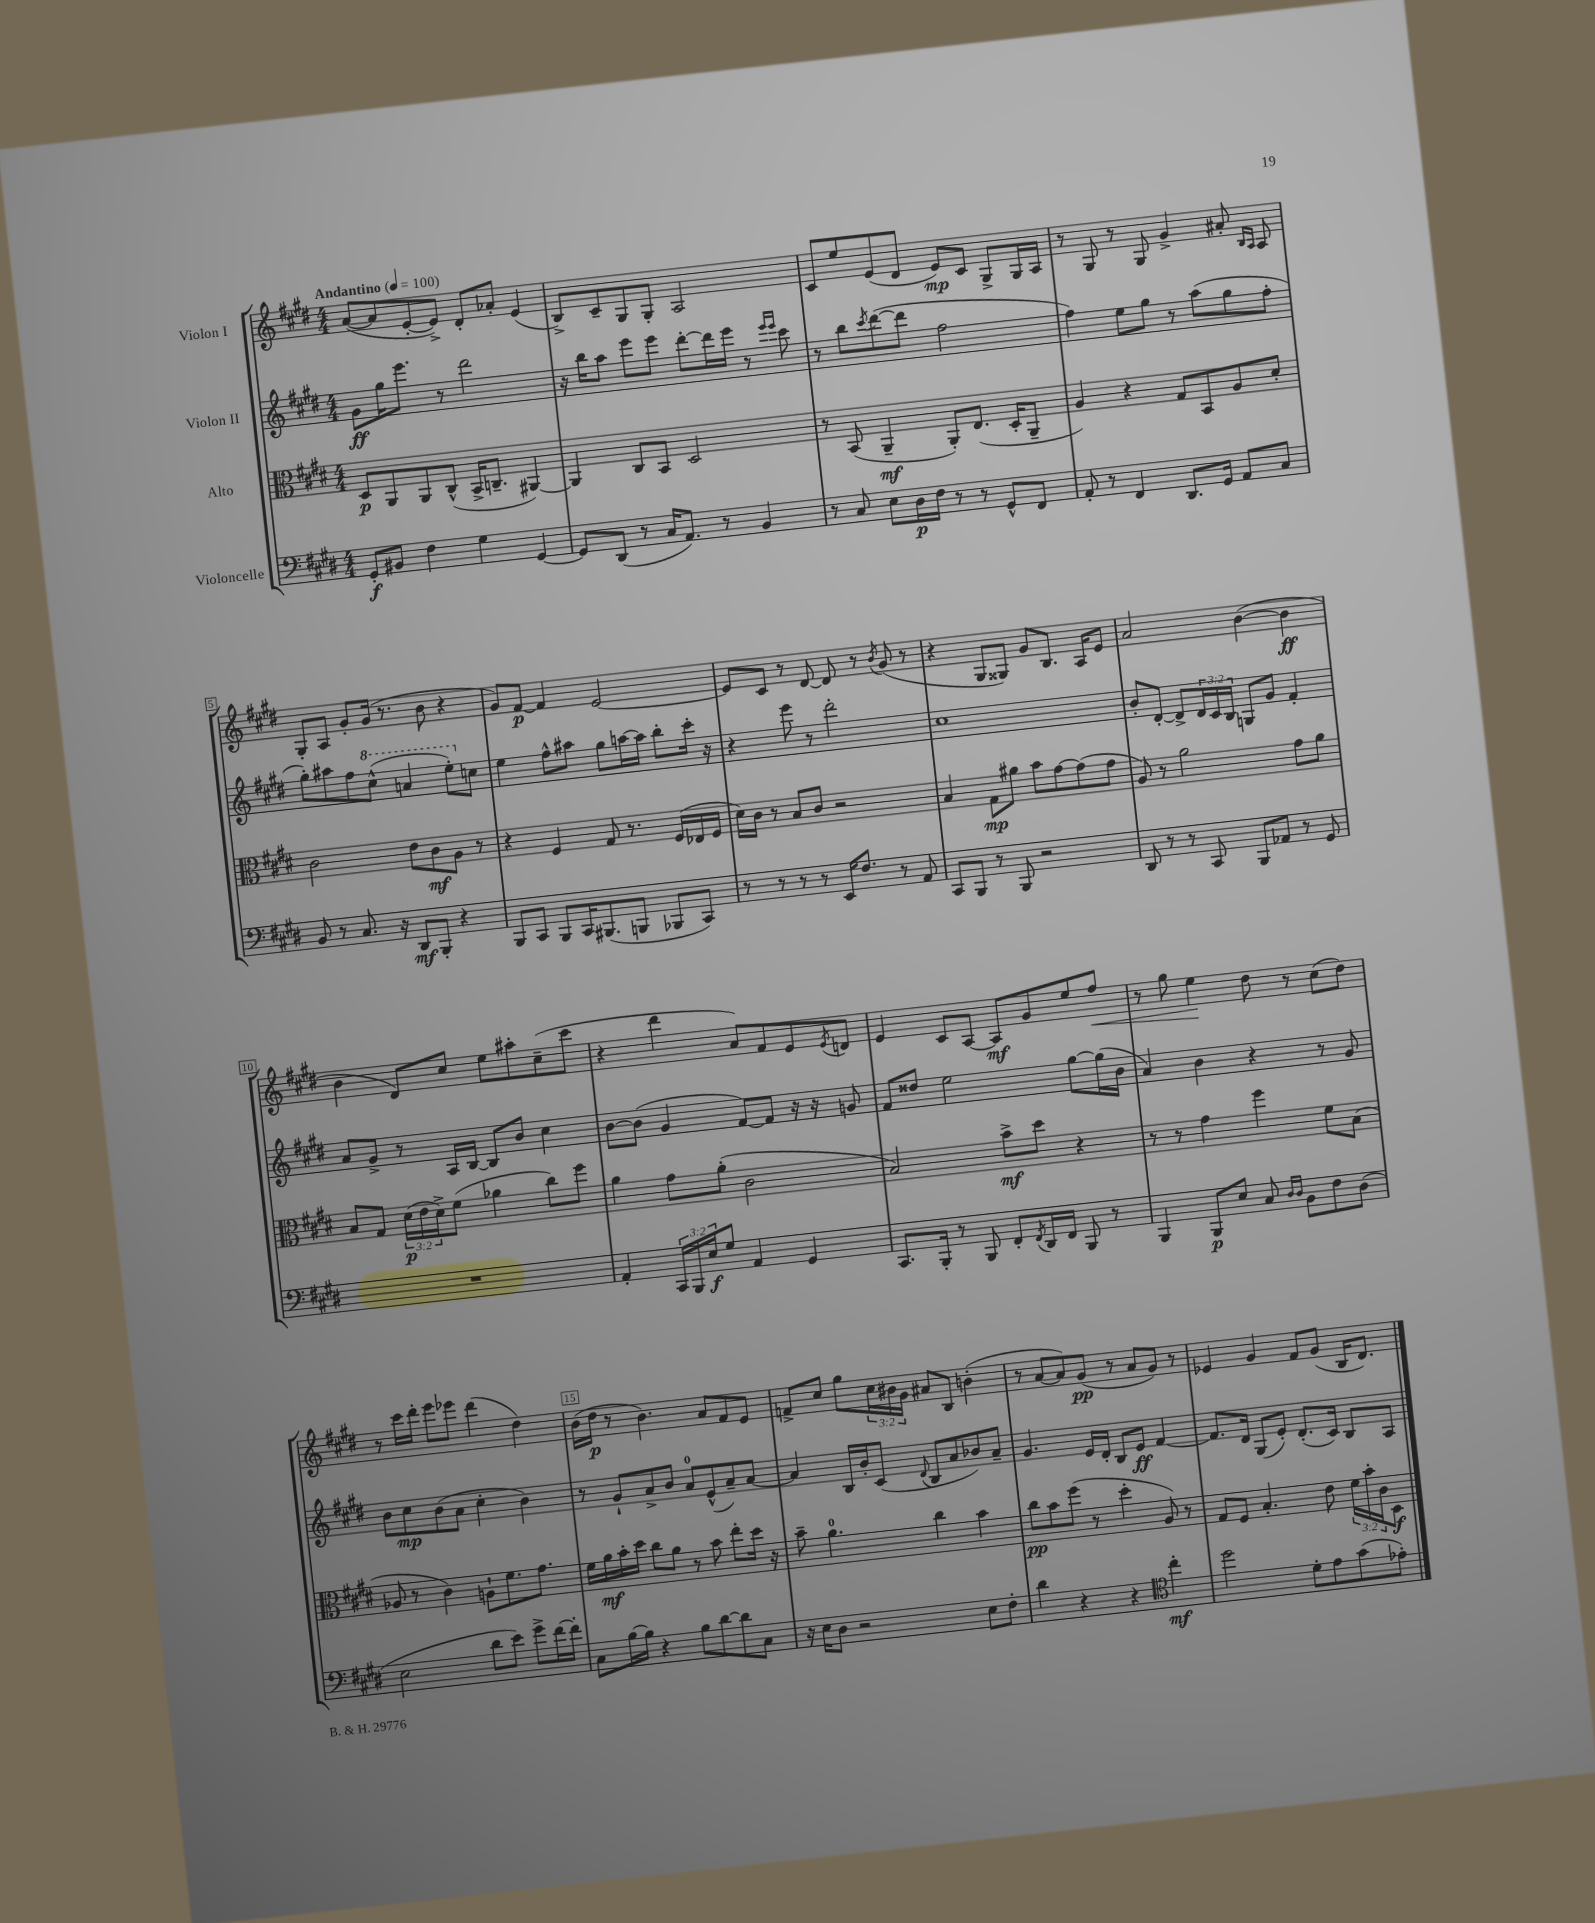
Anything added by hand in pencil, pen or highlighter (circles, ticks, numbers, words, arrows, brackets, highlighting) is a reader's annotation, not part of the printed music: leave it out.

**kern	**dynam	**kern	**dynam	**kern	**dynam	**kern	**dynam
*part4	*part4	*part3	*part3	*part2	*part2	*part1	*part1
*staff4	*staff4	*staff3	*staff3	*staff2	*staff2	*staff1	*staff1
*I"Violoncelle	*	*I"Alto	*	*I"Violon II	*	*I"Violon I	*
*clefF4	*	*clefC3	*	*clefG2	*	*clefG2	*
*k[f#c#g#d#]	*	*k[f#c#g#d#]	*	*k[f#c#g#d#]	*	*k[f#c#g#d#]	*
*M4/4	*	*M4/4	*	*M4/4	*	*M4/4	*
*MM100	*	*MM100	*	*MM100	*	*MM100	*
=1	=1	=1	=1	=1	=1	=1	=1
!	!	!	!	!	!	!LO:TX:a:B:t=Andantino	!
8GG#'/L	f	8D#/L	p	8g#\L	ff	([8a/L	.
8BB#X/J	.	8AA/	.	16gg#\K	.	8a/]	.
.	.	.	.	8.eee\J	.	.	.
4F#\	.	8AA/	.	.	.	[8e'/	.
.	.	(8C#^^/J	.	8r	.	8e^/J])	.
4G#\	.	16BB^/KL	.	2ddd#\	.	8d#'/L	.
.	.	8.Cn~/J	.	.	.	.	.
.	.	.	.	.	.	8a-X'/J	.
[4GG#/	.	[4AA#X/)	.	.	.	(4e/	.
=2	=2	=2	=2	=2	=2	=2	=2
8GG#/L]	.	4AA#/]	.	16r	.	8B^/L)	.
.	.	.	.	16bb\KL	.	.	.
(8DD#/J	.	.	.	8aa\J	.	8c#~/	.
8r	.	8C#/L	.	8eee\L	.	8G#/	.
16C#/KL	.	8BB/J	.	8eee\J	.	8G#'/J	.
8.AA/J)	.	.	.	.	.	.	.
.	.	2D#/	.	[8ddd#'\L	.	2A/	.
8r	.	.	.	16ddd#\L]	.	.	.
.	.	.	.	16eee\JJ	.	.	.
4BB/	.	.	.	8r	.	.	.
.	.	.	.	16qqeee/LL	.	.	.
.	.	.	.	16qqeee/JJ	.	.	.
.	.	.	.	8ccc#\	.	.	.
=3	=3	=3	=3	=3	=3	=3	=3
8r	.	8r	.	8r	.	8c#/L	.
8C#/	.	(8BB/	.	8bb\L	.	8ee/	.
.	.	.	.	8qccc#/	.	.	.
8E\L	.	4AA~/	mf	([8ddd#\	.	(8e/	.
16D#\L	p	.	.	8ddd#\J]	.	8d#/J	.
16F#\JJ	.	.	.	.	.	.	.
8r	.	8AA'/L)	.	2ff#\	.	8e/L)	mp
8r	.	(8.E/J	.	.	.	8c#/J	.
8GG#^^/L	.	.	.	.	.	8G#^/L	.
.	.	16D#'/KL	.	.	.	.	.
8FF#/J	.	8AA~/J	.	.	.	16G#/L	.
.	.	.	.	.	.	16A/JJ	.
=4	=4	=4	=4	=4	=4	=4	=4
8AA'/	.	4A/)	.	4ff#\)	.	8r	.
8r	.	.	.	.	.	8G#/	.
4FF#/	.	4r	.	8ee\L	.	8r	.
.	.	.	.	8gg#\J	.	8G#/	.
8.DD#/L	.	8G#/L	.	8r	.	4g#^/	.
.	.	8BB/	.	(8aa\L	.	.	.
16GG#/Jk	.	.	.	.	.	.	.
8AA/L	.	8A/	.	8gg#\	.	8a#X'/	.
.	.	.	.	.	.	16qqB/LL	.
.	.	.	.	.	.	16qqA/JJ	.
8C#/J	.	8d#'/J	.	8ff#'\J	.	8A/	.
!!LO:LB:g=z
=5	=5	=5	=5	=5	=5	=5	=5
8BB/	.	2c#\	.	8gg#'\L)	.	8G#'/L	.
8r	.	.	.	8aa#X\	.	8A/J	.
8.C#/	.	.	.	8ff#\	.	8g#'/L	.
*	*	*	*	*8va	*	*	*
.	.	.	.	(8ccc#^^\J	.	(16g#/Jk	.
16r	.	.	.	.	.	8.r	.
8DD#/L	mf	8e\L	.	4aan/	.	.	.
8BBB'/J	.	8c#\	mf	.	.	8b\	.
4r	.	8A\J	.	8eee'\L)	.	4r	.
*	*	*	*	*X8va	*	*	*
.	.	8r	.	8ccn\J	.	.	.
=6	=6	=6	=6	=6	=6	=6	=6
8BBB/L	.	4r	.	4ee\	.	8g#/L)	.
8CC#/J	.	.	.	.	.	[8f#/J	p
8BBB/L	.	4F#/	.	8ff#^^\L	.	4f#/]	.
16CC#/K	.	.	.	8aa#X\J	.	.	.
(8.BBB#X/	.	.	.	.	.	.	.
.	.	8G#/	.	8gg#\L	.	[2e/	.
8BBBn/J	.	8.r	.	[16aan\L	.	.	.
.	.	.	.	16aa\JJ]	.	.	.
8BBB-X/L	.	.	.	8bb'\L	.	.	.
.	.	(16F#/LL	.	.	.	.	.
8CC#/J)	.	16E-X/	.	16ccc#'\Jk	.	.	.
.	.	16F#/JJ	.	16r	.	.	.
=7	=7	=7	=7	=7	=7	=7	=7
8r	.	16d#\LL)	.	4r	.	8e/L]	.
.	.	16c#\JJ	.	.	.	.	.
8r	.	8r	.	.	.	8c#/J	.
8r	.	8B/L	.	8eee\	.	8r	.
8r	.	8c#/J	.	8r	.	[8d#/	.
16EE/KL	.	2r	.	2ddd#'\	.	8d#/]	.
8.F#/J	.	.	.	.	.	.	.
.	.	.	.	.	.	8r	.
.	.	.	.	.	.	8qb/	.
8r	.	.	.	.	.	(8g#/	.
8AA/	.	.	.	.	.	8r	.
=8	=8	=8	=8	=8	=8	=8	=8
8CC#/L	.	4B/	.	1cc#	.	4r	.
8BBB/J	.	.	.	.	.	.	.
8r	.	8G#\L	mp	.	.	8G#/L	.
8BBB/	.	8a#X\J	.	.	.	8G##X/J)	.
2r	.	8b\L	.	.	.	8g#/L	.
.	.	[8g#\	.	.	.	8.B/J	.
.	.	(8g#\]	.	.	.	.	.
.	.	.	.	.	.	16A/KL	.
.	.	8g#\J	.	.	.	8e/J	.
=9	=9	=9	=9	=9	=9	=9	=9
8DD#/	.	8A/)	.	8b'/L	.	2a/	.
8r	.	8r	.	[8d#'/J	.	.	.
8r	.	2a\	.	8d#^/L]	.	.	.
8CC#/	.	.	.	24d#/L	.	.	.
.	.	.	.	24c#/	.	.	.
.	.	.	.	24B/JJ	.	.	.
8BBB/L	.	.	.	8Gn/L	.	([4b\	.
8AA-X/J	.	.	.	8g#/J	.	.	.
8r	.	8g#\L	.	4f#'/	.	4b\]	ff
8GG#/	.	8a\J	.	.	.	.	.
!!LO:LB:g=z
=10	=10	=10	=10	=10	=10	=10	=10
1r	.	8B/L	.	8a/L	.	4b\	.
.	.	8G#/J	.	8g#^/J	.	.	.
.	.	(24d#\LL	p	8r	.	8d#/L)	.
.	.	24e\	.	.	.	.	.
.	.	24d#^\J)	.	.	.	.	.
.	.	(8f#\J	.	16A/LL	.	8cc#/J	.
.	.	.	.	[16B/JJ	.	.	.
.	.	4a-X\	.	8B/L]	.	8ee\L	.
.	.	.	.	8b/J	.	8aa#X'\	.
.	.	8cc#\L)	.	4cc#\	.	(8cc#~\	.
.	.	8ff#\J	.	.	.	8ccc#\J	.
=11	=11	=11	=11	=11	=11	=11	=11
4AA'/	.	4a\	.	[8b\L	.	4r	.
.	.	.	.	(8b\J]	.	.	.
24CC#/LL	.	8g#\L	.	4g#/	.	4ddd#\	.
24BBB/	.	.	.	.	.	.	.
24E/J	f	.	.	.	.	.	.
8G#/J	.	(8a'\J	.	.	.	.	.
4AA/	.	2c#\	.	[8f#/L)	.	8a/L)	.
.	.	.	.	8f#/J]	.	8f#/	.
4GG#/	.	.	.	16r	.	8e/	.
.	.	.	.	16r	.	.	.
.	.	.	.	.	.	8qe/	.
.	.	.	.	8gn/	.	8dn/J	.
=12	=12	=12	=12	=12	=12	=12	=12
8.CC#/L	.	2B/)	.	8f#/L	.	4e/	.
.	.	.	.	8dd##X/J	.	.	.
16BBB'/Jk	.	.	.	.	.	.	.
8r	.	.	.	2ee\	.	8c#/L	.
8BBB/	.	.	.	.	.	[8A/J	.
8FF#'/L	.	8b^\L	mf	.	.	8A/L]	mf
8qFF#/	.	.	.	.	.	.	.
16DD#/L	.	8dd#\J	.	.	.	8g#/	.
16FF#/JJ	.	.	.	.	.	.	.
8BBB/	.	4r	.	[8gg#\L	.	8ee/	.
!	!	!	!	!	!	!	!LO:HP:b
8r	.	.	.	(16gg#\L]	.	8ff#/J	<
.	.	.	.	16b\JJ	.	.	.
=13	=13	=13	=13	=13	=13	=13	=13
4BBB/	.	8r	.	4a/)	.	8r	.
.	.	8r	.	.	.	8gg#\	.
8BBB/L	p	4g#\	.	4b\	.	4ee\	.
8E/J	.	.	.	.	.	.	.
8C#/	.	4ff#\	.	4r	.	8dd#\	[
16qqD#/LL	.	.	.	.	.	.	.
16qqD#/JJ	.	.	.	.	.	.	.
8BB\L	.	.	.	.	.	8r	.
8F#\	.	8f#\L	.	8r	.	(8cc#\L	.
(8D#\J	.	(8B\J	.	8g#/	.	8dd#\J)	.
!!LO:LB:g=z
=14	=14	=14	=14	=14	=14	=14	=14
2E\	.	8A-X/	.	8b\L	.	8r	.
.	.	8r	.	8cc#\	mp	16ccc#\LL	.
.	.	.	.	.	.	16ddd#'\JJ	.
.	.	4c#\)	.	(8b\	.	8eee\L	.
.	.	.	.	8a\J	.	8eee-X\J	.
8d#\L	.	8An`\L	.	4cc#'\	.	(4ddd#\	.
8e\J)	.	8.f#\	.	.	.	.	.
8g#^\L	.	.	.	4b\)	.	4dd#\)	.
.	.	8.g#\J	.	.	.	.	.
[16f#\L	.	.	.	.	.	.	.
16f#'\JJ]	.	.	.	.	.	.	.
=15	=15	=15	=15	=15	=15	=15	=15
8C#\L	.	16f#\LL	.	8r	.	(16b\LL	.
.	.	16a\	mf	.	.	16dd#\JJ	p
[16B\L	.	16b'\	.	8g#`/L	.	8r	.
16B\JJ]	.	16dd#\JJ	.	.	.	.	.
4r	.	8cc#\L	.	8a^/	.	4.b\)	.
.	.	8a\J	.	8b/J	.	.	.
8B\L	.	8r	.	8a/L	.	.	.
[8d#\	.	8b\	.	(8e^^/	.	8a/L	.
8d#\]	.	8ee'\L	.	8a~/)	.	8f#/	.
8C#\J	.	16dd#\Jk	.	[8a/J	.	8e/J	.
.	.	16r	.	.	.	.	.
=16	=16	=16	=16	=16	=16	=16	=16
16r	.	8b~\	.	4a/]	.	8fn^/L	.
16E\KL	.	.	.	.	.	.	.
8D#\J	.	4.a\	.	.	.	8cc#/J	.
2r	.	.	.	16B/LL	.	8gg#\L	.
.	.	.	.	16b'/J	.	.	.
.	.	.	.	(8c#/J	.	24cc#\L	.
.	.	.	.	.	.	24b#X\	.
.	.	.	.	.	.	24g#\JJ	.
.	.	.	.	8qqd#/	.	.	.
.	.	4cc#\	.	8B/L	.	8a#X/L	.
.	.	.	.	8a/	.	8B/J	.
8E\L	.	4b\	.	8b-X/)	.	(4bn'\	.
8F#'\J	.	.	.	8a~/J	.	.	.
=17	=17	=17	=17	=17	=17	=17	=17
4d#\	.	8cc#\L	pp	4.g#/	.	8r	.
.	.	8b\	.	.	.	[8a/L	.
4r	.	(8ff#\J	.	.	.	8a/])	.
.	.	8r	.	16e/LL	.	(8g#/J	pp
.	.	.	.	16d#'/JJ	.	.	.
4r	.	4dd#'\	.	8B/L	.	8r	.
.	.	.	.	8e/J	ff	8a/L	.
*clefC4	*	*	*	*	*	*	*
4cc#'\	mf	8A/)	.	[4f#/	.	8g#/J)	.
.	.	8r	.	.	.	8r	.
=18	=18	=18	=18	=18	=18	=18	=18
2dd#\	.	8G#/L	.	8.f#/L]	.	4e-X/	.
.	.	8F#/J	.	.	.	.	.
.	.	.	.	16d#/Jk	.	.	.
.	.	4.B'/	.	(8G#/L	.	4g#/	.
.	.	.	.	8e'/J)	.	.	.
8d#'\L	.	.	.	(8.d#'/L	.	8f#/L	.
8e\	.	8e\	.	.	.	(8g#/J	.
.	.	.	.	16c#/Jk)	.	.	.
(8g#\	.	24f#\LL	.	8B/L	.	16B/KL	.
.	.	24b'\	.	.	.	.	.
.	.	.	.	.	.	8.d#/J)	.
.	.	24c#\J	.	.	.	.	.
8e-X'\J)	.	8D#\J	f	8A/J	.	.	.
==	==	==	==	==	==	==	==
*-	*-	*-	*-	*-	*-	*-	*-
